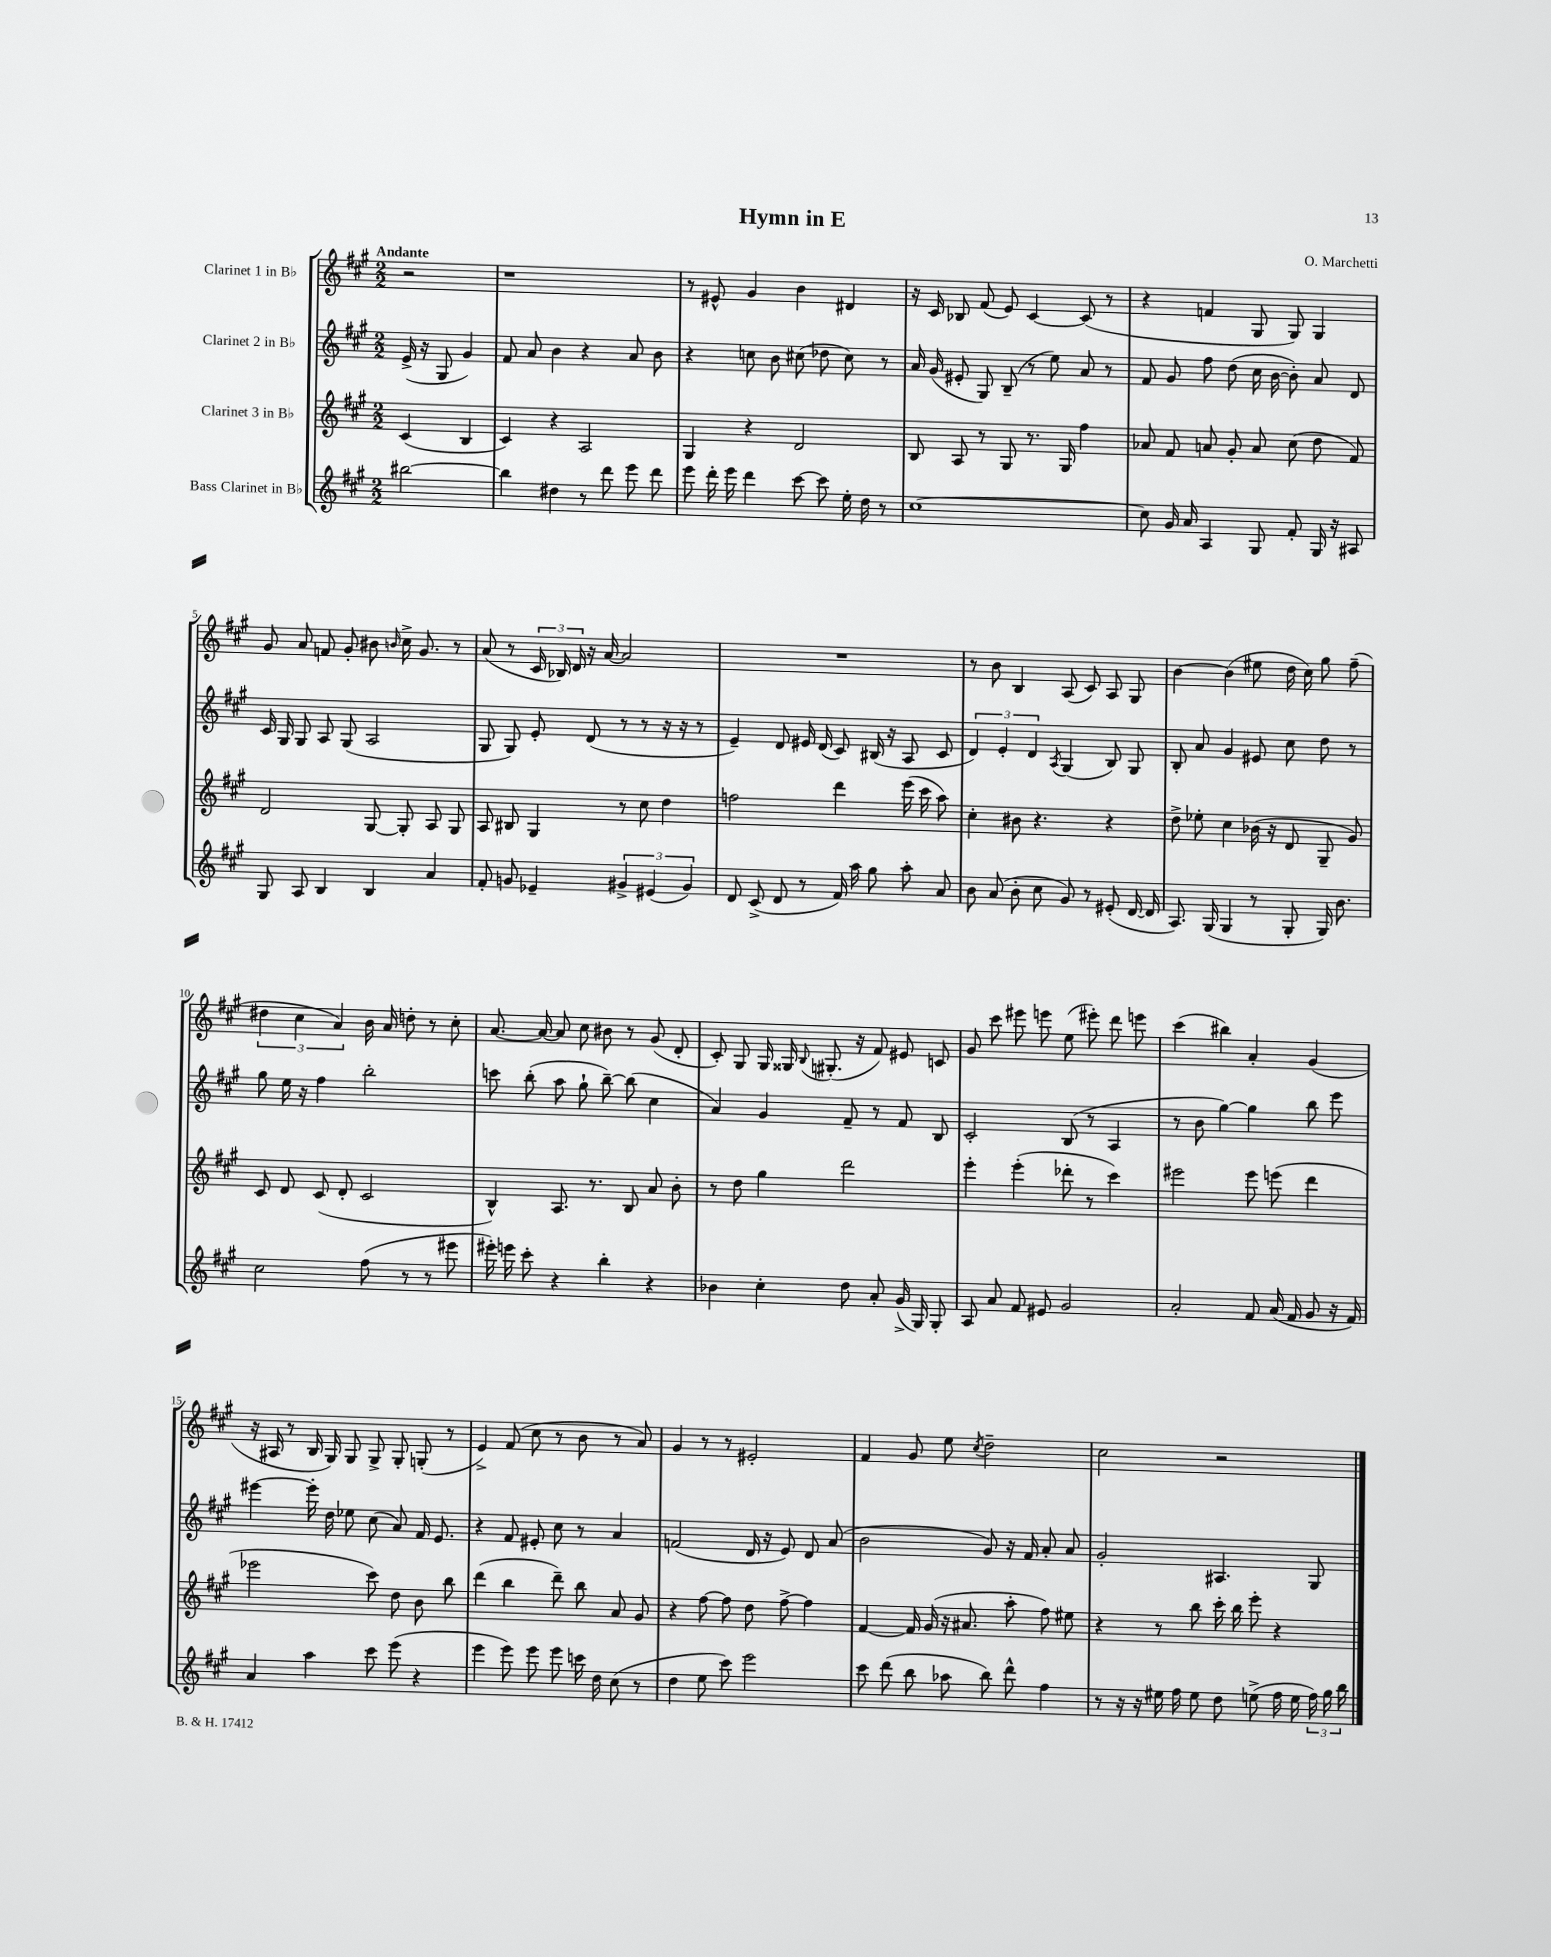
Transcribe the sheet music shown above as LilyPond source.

\header { title = "Hymn in E" composer = "O. Marchetti" }
<<
\new StaffGroup <<
\new Staff = "s0" \with { instrumentName = "Clarinet 1 in Bb" } {
    \clef treble \key a \major \numericTimeSignature \time 2/2 \partial 2 \tempo "Andante"
    \autoBeamOff r2 |
    r1 |
    r8 eis'8-^ gis'4 b'4 dis'4 |
    r16 cis'16 bes8 fis'8( e'8) cis'4~ cis'8( r8 |
    r4 f'4 gis8 gis8) gis4 |
    gis'8 a'8 f'8 gis'8-. bis'8 \grace { b'16 } cis''16-> gis'8. r8 |
    a'8( r8 \tuplet 3/2 { cis'16 bes16) d'16 } r16 a'16~ a'2 |
    R1 |
    r8 b'8 b4 a8( cis'8) a8 gis8 |
    b'4~ b'4( eis''8 d''16 cis''16) gis''8 fis''8--( |
    \tuplet 3/2 { dis''4 cis''4 a'4) } b'16 a'16 d''8-. r8 cis''8-. |
    a'8.~ a'16~ a'8 cis''8 bis'8 r8 gis'8( d'8-. |
    cis'8-.) gis8 gis16 gisis16 \appoggiatura { b8 } gis8.-.( r16 fis'8) eis'8 c'8 |
    gis'8 cis'''8 eis'''8 e'''8 e''8( eis'''8-.) d'''8 e'''8 |
    cis'''4( bis''4) a'4-. gis'4( |
    r16 ais16 r8 b16 gis16) gis8 gis8-> gis8-. g8-.( r8 |
    e'4->) fis'8( cis''8 r8 b'8 r8 a'8) |
    gis'4 r8 r8 eis'2-. |
    fis'4 gis'8 e''8 \acciaccatura { cis''8 } d''2-- |
    cis''2 r2 \bar "|." |
}
\new Staff = "s1" \with { instrumentName = "Clarinet 2 in Bb" } {
    \clef treble \key a \major \numericTimeSignature \time 2/2 \partial 2
    \autoBeamOff e'16->( r16 gis8 gis'4) |
    fis'8 a'8 b'4 r4 a'8 b'8 |
    r4 c''8 b'8 cis''8( des''8 cis''8) r8 |
    a'16 gis'16( eis'8-. gis8) b8--( r8 e''8) a'8 r8 |
    fis'8 gis'8 fis''8 d''8( cis''16 b'16~ b'8-.) a'8 d'8 |
    cis'16 gis16 gis8 a8 gis8( a2 |
    gis8 gis8) e'8-. d'8( r8 r8 r16 r16 r8 |
    e'4--) d'8 eis'16 d'16( cis'8) bis16( r16 a8 cis'8 |
    \tuplet 3/2 { d'4) e'4-. d'4 } \acciaccatura { a8 } gis4( b8) gis8 |
    b8-. a'8 gis'4 eis'8 cis''8 d''8 r8 |
    gis''8 e''16 r16 fis''4 b''2-. |
    c'''8 b''8-.( a''8 gis''8-! b''8~--) b''8( cis''4 |
    a'4) gis'4 fis'8-- r8 fis'8 b8 |
    cis'2-. b8( r8 a4 |
    r8 b'8 gis''4~) gis''4 b''8 e'''8 |
    eis'''4~ eis'''16-. d''16 ees''8 cis''8( a'8) fis'16 e'8. |
    r4 fis'8 eis'8-. cis''8 r8 a'4 |
    f'2( d'16 r16 e'8) d'8 a'8( |
    b'2 gis'8) r16 fis'16 a'8-. a'8 |
    gis'2-. ais4. gis8 \bar "|." |
}
\new Staff = "s2" \with { instrumentName = "Clarinet 3 in Bb" } {
    \clef treble \key a \major \numericTimeSignature \time 2/2 \partial 2
    \autoBeamOff cis'4( b4 |
    cis'4) r4 a2 |
    gis4 r4 d'2 |
    b8 a8 r8 gis8 r8. gis16 fis''4 |
    aes'8 fis'8 a'8 gis'8-. a'8 cis''8( d''8 fis'8) |
    d'2 gis8~ gis8-. a8 gis8 |
    a8 bis8 gis4 r8 cis''8 d''4 |
    f''2 d'''4 e'''16( cis'''16 a''8) |
    cis''4-. bis'8 r4. r4 |
    d''8-> ees''8-. cis''4 bes'16( r16 d'8 gis8-- gis'8) |
    cis'8 d'8 cis'8( d'8-. cis'2 |
    b4-^) a8. r8. b8 a'8 b'8-. |
    r8 d''8 gis''4 d'''2 |
    e'''4-. e'''4-.( des'''8-. r8 cis'''4) |
    eis'''2 eis'''8 e'''8( d'''4 |
    ees'''2 cis'''8) d''8 b'8 b''8 |
    d'''4( b''4 d'''8--) b''8 a'8 gis'8 |
    r4 fis''8~ fis''8 d''8 fis''8~-> fis''4 |
    fis'4~ fis'16 gis'16( r16 ais'8. a''8-. fis''8) eis''8 |
    r4 r8 b''8 cis'''16-. b''16 e'''8-. r4 \bar "|." |
}
\new Staff = "s3" \with { instrumentName = "Bass Clarinet in Bb" } {
    \clef treble \key a \major \numericTimeSignature \time 2/2 \partial 2
    \autoBeamOff bis''2~ |
    bis''4 dis''4 r8 d'''8 e'''8 d'''8 |
    e'''8 d'''16-. e'''16 d'''4 cis'''8~ cis'''8 e''16-. d''16 r8 |
    cis''1~ |
    cis''8 gis'16 a'16 a4 gis8 fis'8-. gis16 r16 ais8 |
    gis8 a8 b4 b4 a'4 |
    fis'8-. g'8 ees'4-- \tuplet 3/2 { gis'4-> eis'4( gis'4) } |
    d'8 cis'8->( d'8 r8 fis'16) a''16 gis''8 a''8-. a'8 |
    b'8 a'8( b'8-. cis''8 gis'8) r8 eis'8-.( d'16~ d'16 |
    a8.) gis16( gis4 r8 gis8-. gis16) b'8. |
    cis''2 fis''8( r8 r8 eis'''8 |
    eis'''16-.) e'''16 cis'''8-. r4 b''4-. r4 |
    bes'4 cis''4-. d''8 a'8-. gis'16->( gis16) gis8-. |
    a8 a'8 fis'8 eis'8 gis'2 |
    a'2-. fis'8 a'16( fis'16 gis'8 r16 fis'16) |
    a'4 a''4 cis'''8 e'''8( r4 |
    e'''4 e'''8) e'''8 e'''8 c'''16 d''16 cis''8( r8 |
    d''4 e''8 cis'''8) e'''2 |
    cis'''8 d'''8( b''8 aes''8 b''8) d'''8-^ fis''4 |
    r8 r16 r16 eis''16 fis''16 eis''8 d''8 e''8->( fis''16 e''16 \tuplet 3/2 { fis''16) gis''16 b''16 } \bar "|." |
}
>>
>>
